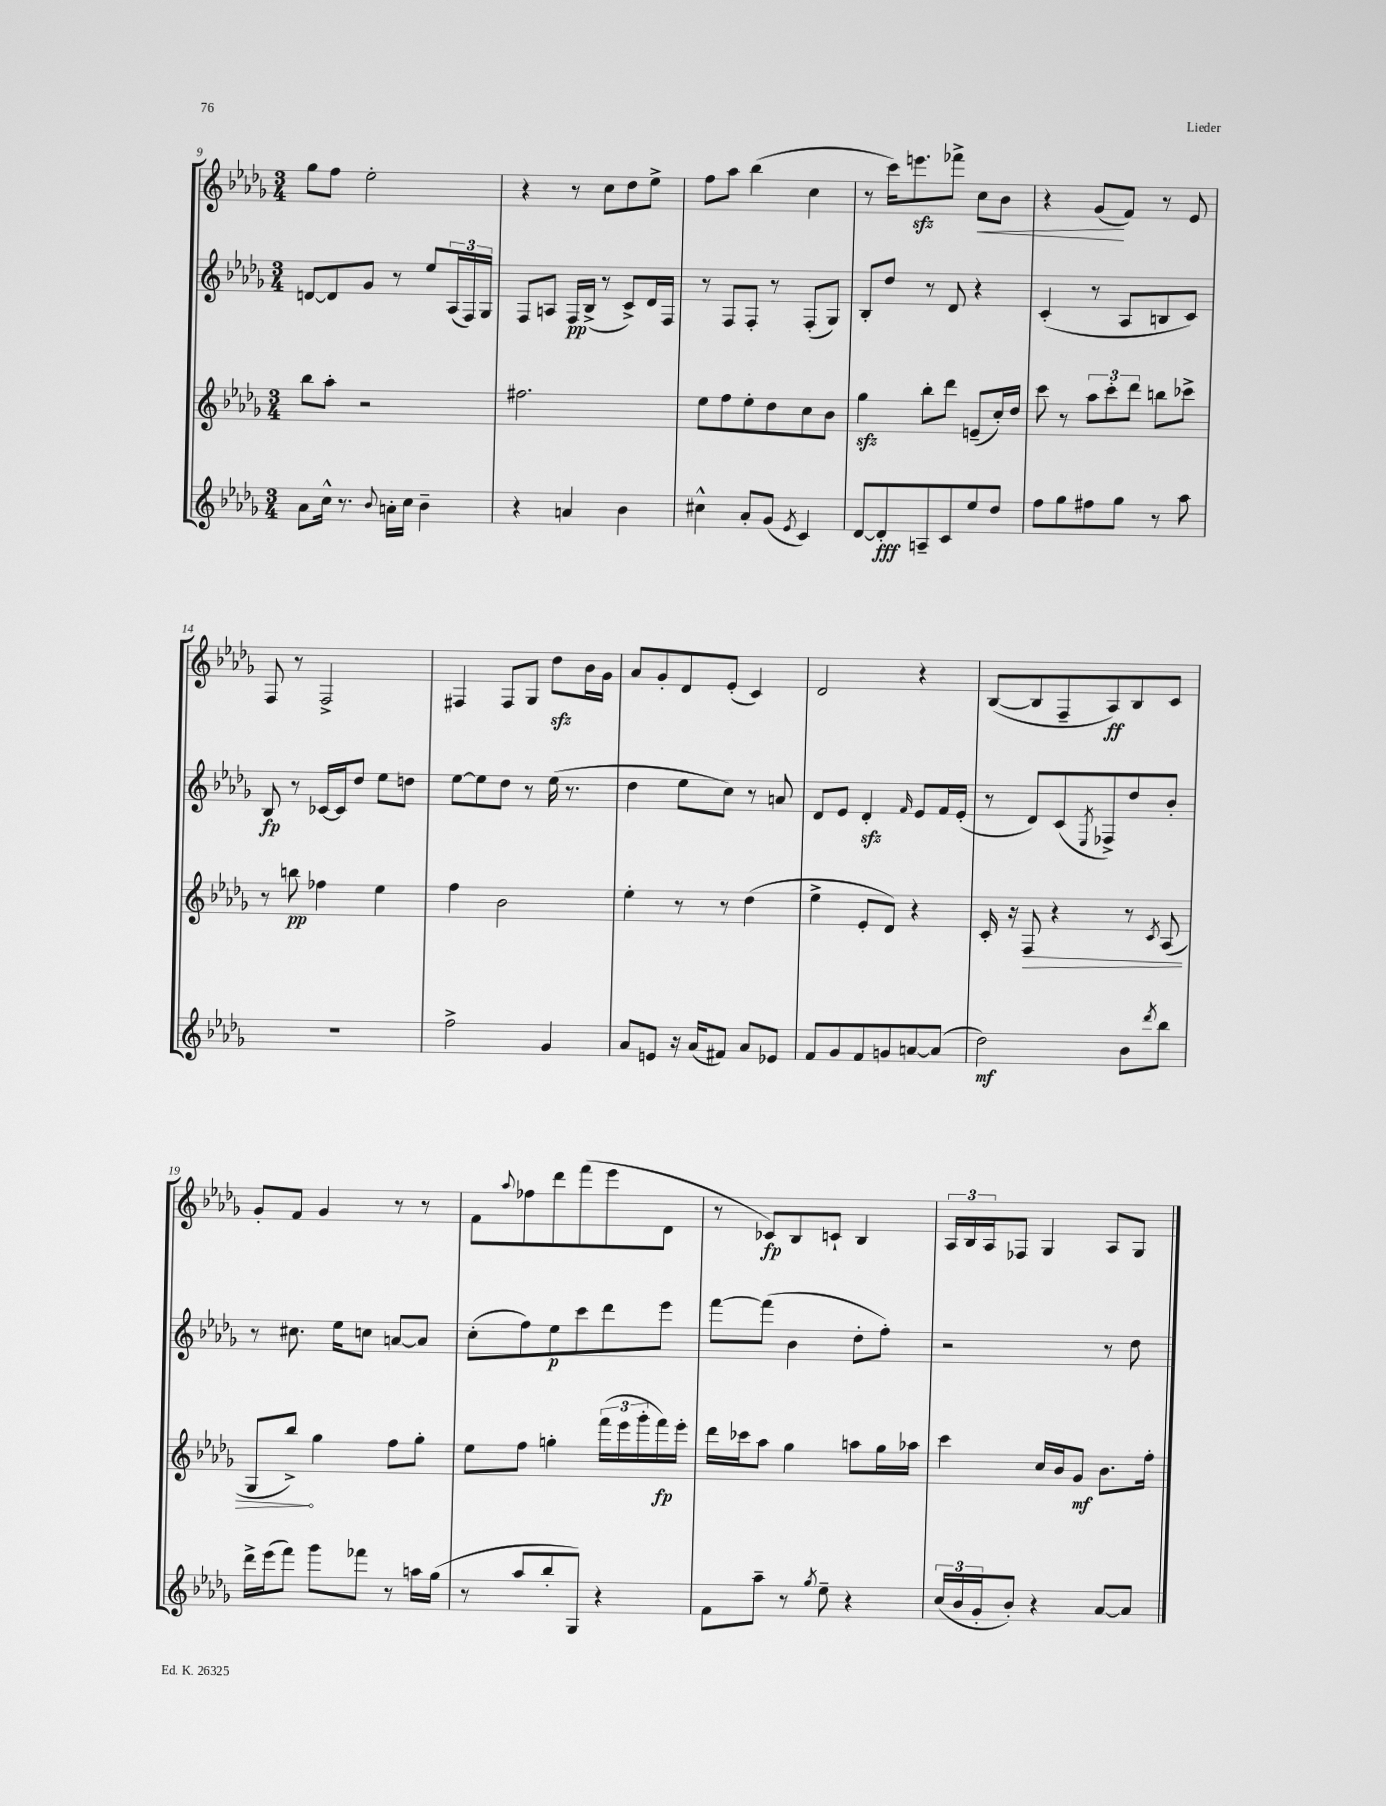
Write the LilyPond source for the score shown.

<<
\new StaffGroup <<
\new Staff = "s0" {
    \clef treble \key des \major \numericTimeSignature \time 3/4
    ges''8 f''8 ees''2-. |
    r4 r8 c''8 des''8 ees''8-> |
    f''8 aes''8 bes''4( c''4 |
    r8 c'''16) e'''8.\sfz fes'''8-> c''8\< bes'8 |
    r4 ges'8\!( f'8) r8 ees'8 |
    f8 r8 f2-> |
    fis4 fis8 ges8 des''8\sfz bes'16 ges'16 |
    aes'8 ges'8-. des'8 ees'8-.( c'4) |
    des'2 r4 |
    bes8~( bes8 f8-- aes8\ff) bes8 c'8 |
    ges'8-. f'8 ges'4 r8 r8 |
    f'8 \appoggiatura { aes''8 } fes''8 des'''8 f'''8( ees'''8 des'8 |
    r8 ces'8\fp) bes8 c'8-! bes4 |
    \tuplet 3/2 { aes16 bes16 aes16 } fes8 ges4 aes8 ges8 \bar "|." |
}
\new Staff = "s1" {
    \clef treble \key des \major \numericTimeSignature \time 3/4
    d'8~ d'8 ges'8 r8 ees''8 \tuplet 3/2 { aes16( f16) ges16 } |
    f8 a8 f16\pp bes16->( r8 c'8->) des'16 f16 |
    r8 f8 f8-. r8 f8-.( ges8) |
    bes8-. des''8 r8 des'8 r4 |
    c'4-.( r8 aes8 b8 c'8) |
    bes8\fp r8 ces'16~ ces'16 des''8 ees''8 d''8 |
    ees''8~ ees''8 des''8 r8 ees''16( r8. |
    des''4 ees''8 c''8) r8 a'8 |
    des'8 ees'8 des'4-.\sfz \grace { f'16 } ees'8 f'16 ees'16-.( |
    r8 des'8) c'8( \acciaccatura { ees8 } fes8->) des''8 bes'8-. |
    r8 cis''8. ees''16 c''8 a'8~ a'8 |
    c''8-.( f''8) ees''8\p c'''8 des'''8 ees'''8 |
    f'''8~ f'''8( bes'4 des''8-. f''8-.) |
    r2 r8 des''8 \bar "|." |
}
\new Staff = "s2" {
    \clef treble \key des \major \numericTimeSignature \time 3/4
    bes''8 aes''8-. r2 |
    fis''2. |
    ees''8 f''8 ees''8-. des''8 c''8 bes'8 |
    ges''4\sfz bes''8-. des'''8 e'8--( c''16-.) des''16 |
    c'''8 r8 \tuplet 3/2 { aes''8 c'''8-. des'''8 } b''8 ces'''8-> |
    r8 b''8\pp fes''4 ees''4 |
    f''4 bes'2 |
    ees''4-. r8 r8 des''4( |
    ees''4-> ees'8-. des'8) r4 |
    c'16-. r16 \once \override Hairpin.circled-tip = ##t f8\> r4 r8 \acciaccatura { c'8 } aes8( |
    ges8 bes''8->\!) ges''4 f''8 ges''8-. |
    ees''8 f''8 g''4-. \tuplet 3/2 { f'''16( ees'''16 ges'''16-. } f'''16\fp) ees'''16-. |
    des'''16 ces'''16 aes''8 ges''4 a''8 ges''16 aes''16 |
    c'''4 c''16 bes'16 ges'8\mf bes'8. f''16-. \bar "|." |
}
\new Staff = "s3" {
    \clef treble \key des \major \numericTimeSignature \time 3/4
    aes'8 c''16-^ r8. \appoggiatura { bes'8 } a'16-. c''16 bes'4-- |
    r4 a'4 bes'4 |
    cis''4-^ aes'8-. ges'8( \acciaccatura { ees'8 } c'4) |
    des'8~ des'8-.\fff a8-- c'8 ees''8 des''8 |
    f''8 ges''8 fis''8 ges''8 r8 aes''8 |
    R2. |
    f''2-> ges'4 |
    aes'8 e'8 r16 aes'16( fis'8) aes'8 ees'8 |
    f'8 ges'8 f'8 g'8 a'8~ a'8( |
    des''2\mf) bes'8 \acciaccatura { des'''8 } bes''8 |
    des'''16-> ees'''16( f'''8) ges'''8 fes'''8 r8 a''16 ges''16( |
    r8 aes''8 bes''8-. ges8) r4 |
    f'8 aes''8-- r8 \acciaccatura { ges''8 } ees''8-- r4 |
    \tuplet 3/2 { c''16( bes'16 ges'16-. } bes'8-.) r4 aes'8~ aes'8 \bar "|." |
}
>>
>>
\layout { \context { \Score currentBarNumber = #9 } }
